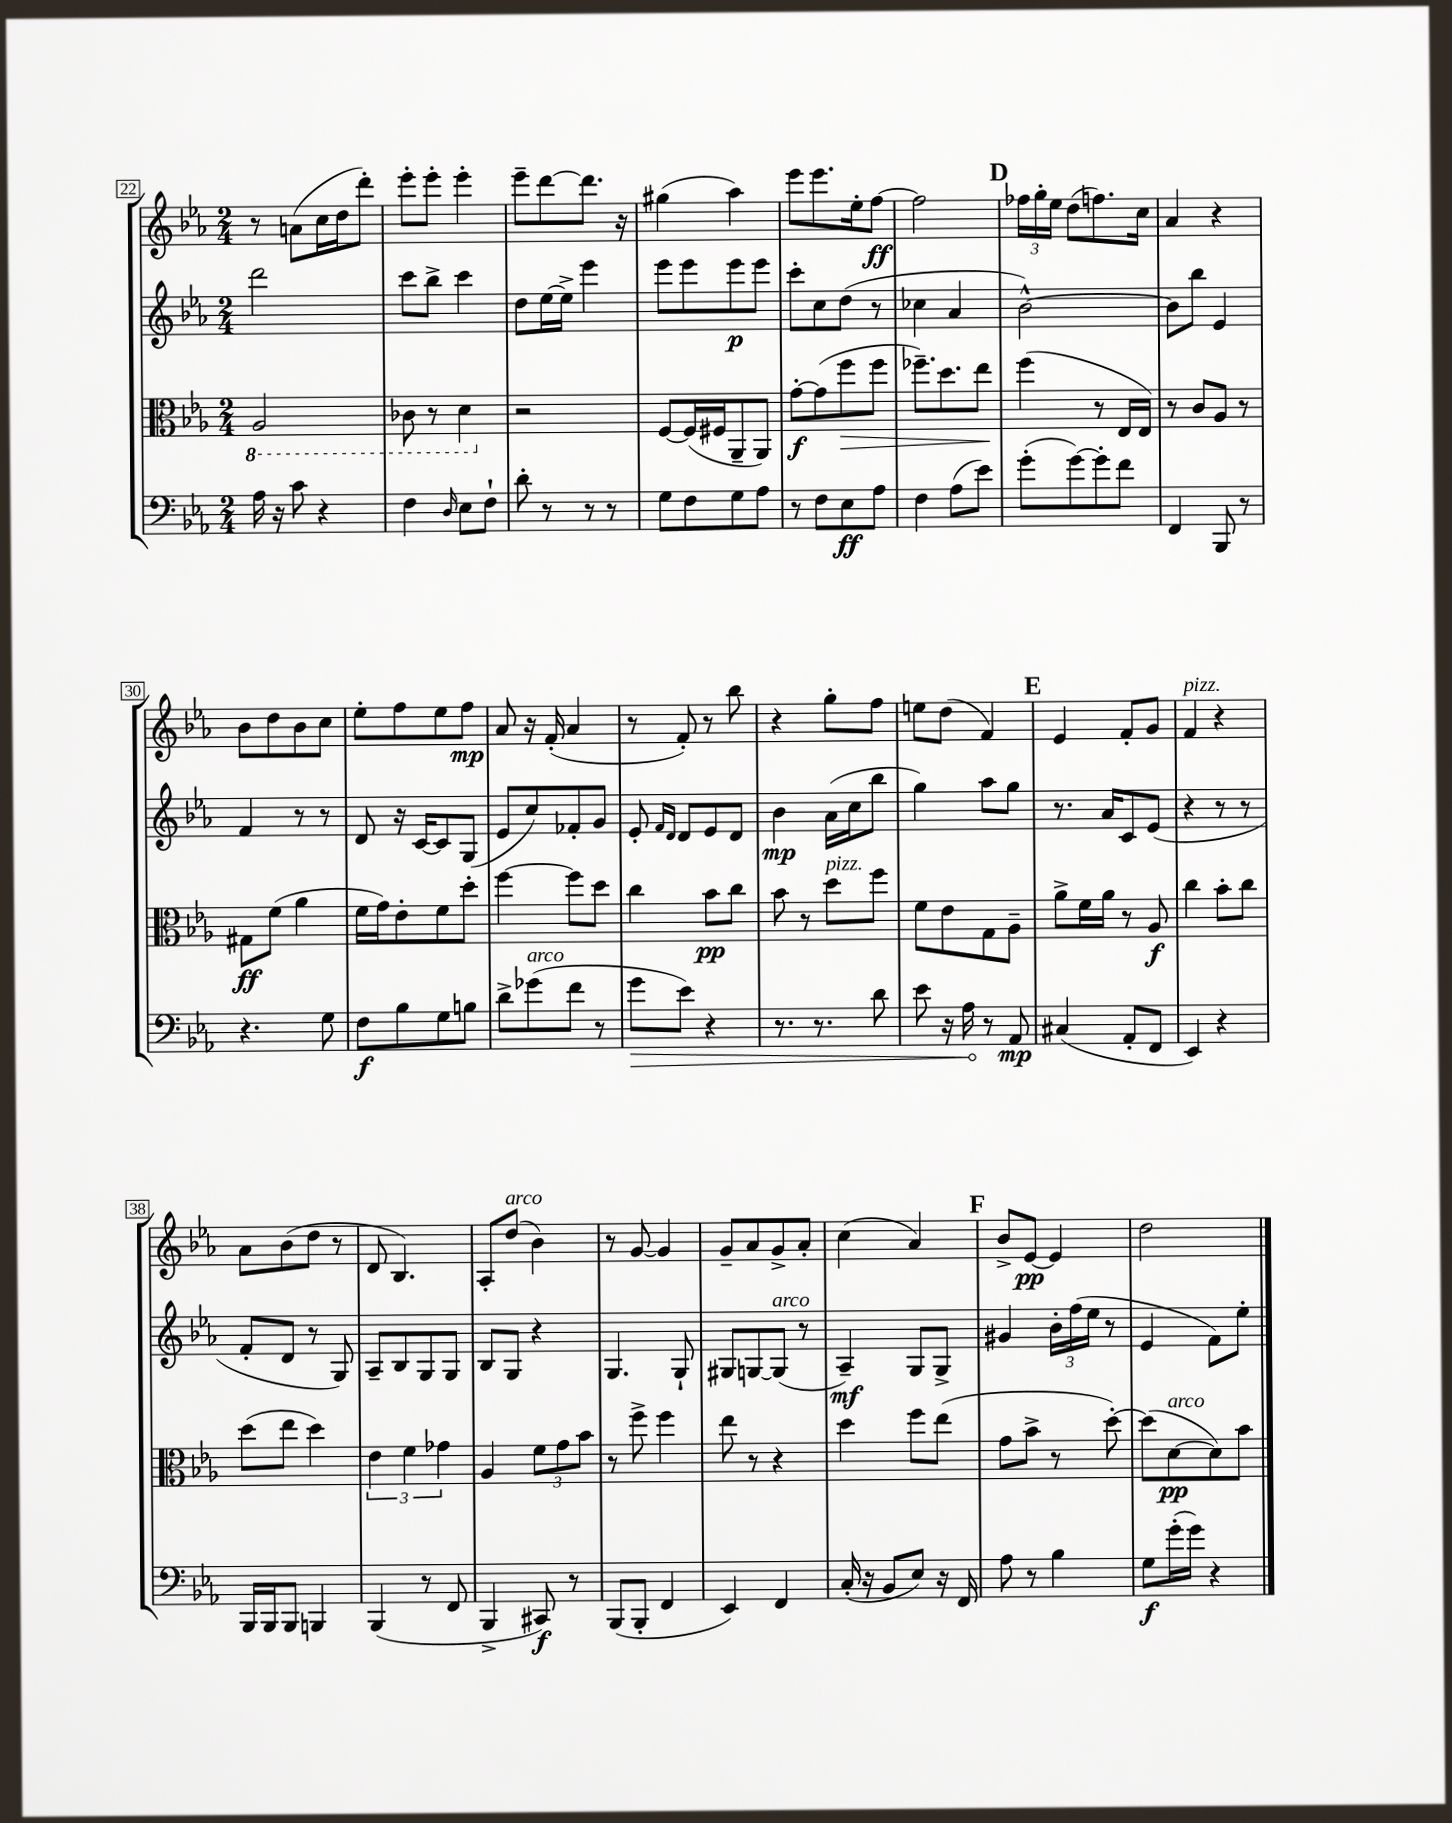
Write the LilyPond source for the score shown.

<<
\new StaffGroup <<
\new Staff = "s0" {
    \clef treble \key ees \major \numericTimeSignature \time 2/4
    \autoBeamOff r8 a'8[( c''16 d''16 d'''8]-.) |
    ees'''8[-. ees'''8]-. ees'''4-. |
    ees'''8[-- d'''8~ d'''8.] r16 |
    gis''4( aes''4) |
    ees'''8[ ees'''8. ees''16-. f''8]~\ff |
    f''2 |
    \mark \markup { \bold "D" } \tuplet 3/2 { fes''16[ g''16-. ees''16] } d''8[( f''8.) c''16] |
    aes'4 r4 |
    bes'8[ d''8 bes'8 c''8] |
    ees''8[-. f''8 ees''8 f''8]\mp |
    aes'8 r16 f'16-.( aes'4 |
    r8 f'8-.) r8 bes''8 |
    r4 g''8[-. f''8] |
    e''8[ d''8]( f'4) |
    \mark \markup { \bold "E" } ees'4 f'8[-. g'8] |
    f'4^\markup { \italic "pizz." } r4 |
    aes'8[ bes'8( d''8] r8 |
    d'8 bes4.) |
    aes8[-. d''8]^\markup { \italic "arco" }( bes'4) |
    r8 g'8~ g'4 |
    g'8[-- aes'8 g'8-> aes'8]-. |
    c''4( aes'4) |
    \mark \markup { \bold "F" } bes'8[-> ees'8]~\pp ees'4 |
    d''2 \bar "|." |
}
\new Staff = "s1" {
    \clef treble \key ees \major \numericTimeSignature \time 2/4
    \autoBeamOff d'''2 |
    c'''8[ bes''8]-> c'''4 |
    d''8[ ees''16~ ees''16]-> ees'''4 |
    ees'''8[ ees'''8 ees'''8\p ees'''8] |
    c'''8[-. c''8 d''8]( r8 |
    ces''4 aes'4 |
    \mark \markup { \bold "D" } bes'2~-^) |
    bes'8[ bes''8] ees'4 |
    f'4 r8 r8 |
    d'8 r16 c'16[~ c'8 g8]( |
    ees'8[ c''8) fes'8-. g'8] |
    ees'8-. \grace { f'16[ d'16] } d'8[ ees'8 d'8] |
    bes'4\mp aes'16[( c''16 bes''8] |
    g''4) aes''8[ g''8] |
    \mark \markup { \bold "E" } r8. aes'16[ c'8 ees'8]( |
    r4 r8 r8 |
    f'8[-. d'8] r8 g8) |
    aes8[-- bes8 g8 g8] |
    bes8[ g8] r4 |
    g4. g8-! |
    gis8[ g8~ g8]^\markup { \italic "arco" }( r8 |
    aes4--\mf) g8[ g8]-> |
    \mark \markup { \bold "F" } gis'4 \tuplet 3/2 { bes'16[-. f''16( ees''16] } r8 |
    ees'4 f'8[) ees''8]-. \bar "|." |
}
\new Staff = "s2" {
    \clef alto \key ees \major \numericTimeSignature \time 2/4
    \autoBeamOff \ottava #-1 aes,2 |
    ces8 r8 d4 \ottava #0 |
    r2 |
    f8[~ f16( fis16 aes,8-- aes,8]) |
    g'8[~-.\f g'8( f''8\> f''8] |
    fes''8.[--) d''8. ees''8]\! |
    \mark \markup { \bold "D" } f''4( r8 ees16[ ees16]) |
    r8 c'8[ aes8] r8 |
    gis8[\ff f'8]( aes'4 |
    f'16[ g'16) ees'8-. f'8 d''8]-. |
    f''4~ f''8[ d''8] |
    c''4 bes'8[\pp c''8] |
    bes'8 r8 d''8[^\markup { \italic "pizz." } f''8] |
    f'8[ ees'8 g8 aes8]-- |
    \mark \markup { \bold "E" } aes'8[-> f'16 aes'16] r8 aes8\f |
    c''4 bes'8[-. c''8] |
    d''8[( ees''8] d''4) |
    \tuplet 3/2 { ees'4 f'4 ges'4 } |
    aes4 \tuplet 3/2 { f'8[ g'8 bes'8] } |
    r8 f''8-> f''4 |
    ees''8 r8 r4 |
    d''4 f''8[ ees''8]( |
    \mark \markup { \bold "F" } g'8[ bes'8]-> r8 d''8~-.) |
    d''8[( d'8~\pp^\markup { \italic "arco" } d'8) bes'8] \bar "|." |
}
\new Staff = "s3" {
    \clef bass \key ees \major \numericTimeSignature \time 2/4
    \autoBeamOff aes16 r16 c'8 r4 |
    f4 \grace { d16 } ees8[ f8]-! |
    d'8-. r8 r8 r8 |
    g8[ f8 g8 aes8] |
    r8 f8[ ees8\ff aes8] |
    f4 aes8[( ees'8]) |
    \mark \markup { \bold "D" } g'8[-.( g'8~) g'8-. f'8] |
    f,4 bes,,8 r8 |
    r4. g8 |
    f8[\f bes8 g8 b8] |
    d'8[-> ges'8^\markup { \italic "arco" }( f'8] r8 |
    \once \override Hairpin.circled-tip = ##t g'8[\> ees'8]) r4 |
    r8. r8. d'8 |
    ees'8 r16 aes16\! r8 aes,8\mp |
    \mark \markup { \bold "E" } cis4( aes,8[-. f,8] |
    ees,4) r4 |
    bes,,16[ bes,,16 bes,,8] b,,4 |
    bes,,4( r8 f,8 |
    bes,,4-> cis,8\f) r8 |
    bes,,8[( bes,,8]-. f,4 |
    ees,4) f,4 |
    c16-.( r16 bes,8[ ees8]) r16 f,16 |
    \mark \markup { \bold "F" } aes8 r8 bes4 |
    g8[\f g'16-.( g'16]) r4 \bar "|." |
}
>>
>>
\layout { \context { \Score currentBarNumber = #22 \override BarNumber.stencil = #(make-stencil-boxer 0.1 0.3 ly:text-interface::print) } }
